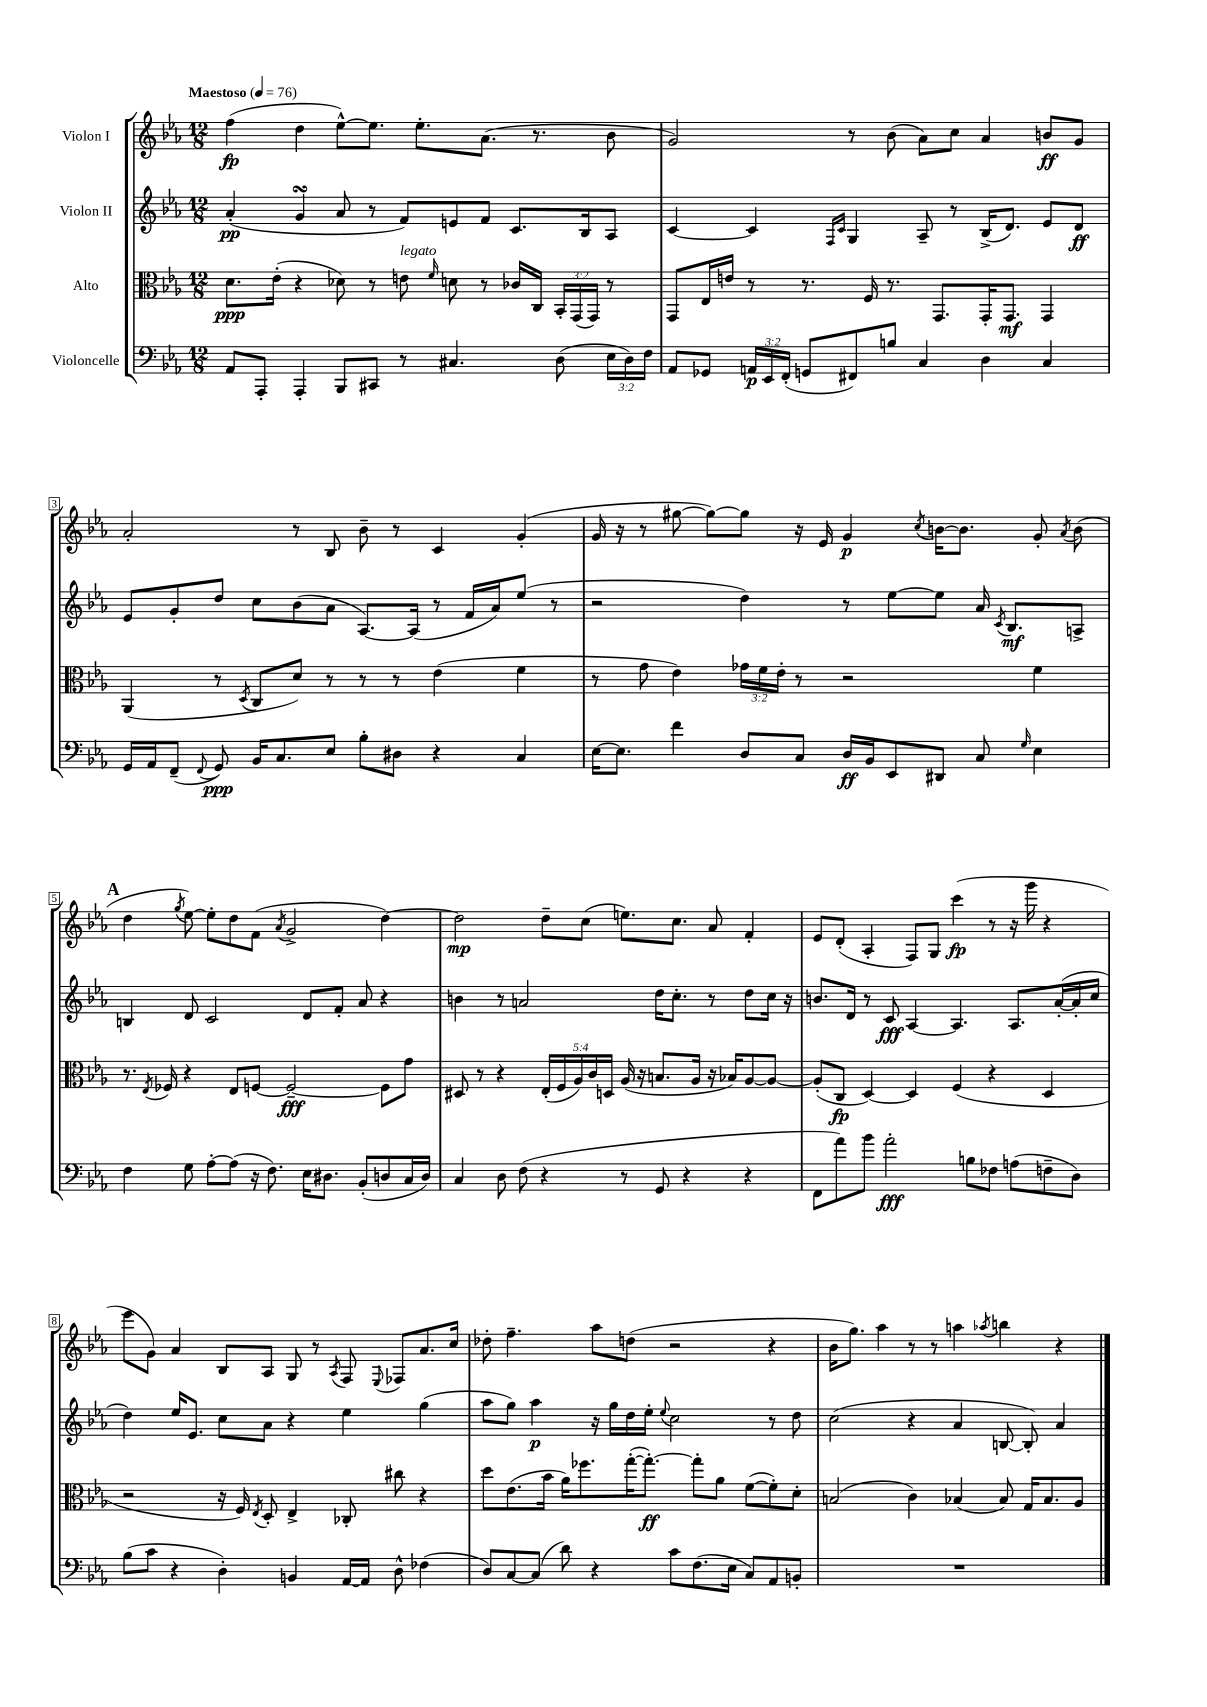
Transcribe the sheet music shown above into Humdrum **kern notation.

**kern	**dynam	**kern	**dynam	**kern	**dynam	**kern	**dynam
*part4	*part4	*part3	*part3	*part2	*part2	*part1	*part1
*staff4	*staff4	*staff3	*staff3	*staff2	*staff2	*staff1	*staff1
*I"Violoncelle	*	*I"Alto	*	*I"Violon II	*	*I"Violon I	*
*clefF4	*	*clefC3	*	*clefG2	*	*clefG2	*
*k[b-e-a-]	*	*k[b-e-a-]	*	*k[b-e-a-]	*	*k[b-e-a-]	*
*M12/8	*	*M12/8	*	*M12/8	*	*M12/8	*
*MM76	*	*MM76	*	*MM76	*	*MM76	*
=1	=1	=1	=1	=1	=1	=1	=1
!	!	!	!	!	!	!LO:TX:a:B:t=Maestoso	!
8AA-/L	.	8.d\L	ppp	(4a-'/	pp	(4ff\	fp
8AAA-'/J	.	.	.	.	.	.	.
.	.	(16e-'\Jk	.	.	.	.	.
4AAA-'/	.	4r	.	4gsSsS/	.	4dd\	.
8BBB-/L	.	8d-X\)	.	8a-/	.	[8ee-^^\L)	.
8CC#X/J	.	8r	.	8r	.	8.ee-\J]	.
!	!	!LO:TX:a:i:t=legato	!	!	!	!	!
8r	.	8en\	.	8f/L)	.	.	.
.	.	.	.	.	.	8.ee-'\L	.
.	.	16qqf/	.	.	.	.	.
4.C#X/	.	8dn\	.	8en/	.	.	.
.	.	8r	.	8f/J	.	(8.a-\J	.
.	.	16c-X/LL	.	8.c/L	.	.	.
.	.	16C/JJ	.	.	.	8.r	.
(8D\	.	24BB-'/LL	.	.	.	.	.
.	.	(24GG/	.	.	.	.	.
.	.	.	.	16B-/k	.	.	.
.	.	24GG/JJ)	.	.	.	.	.
24E-\LL	.	8r	.	8A-/J	.	8b-\	.
24D\)	.	.	.	.	.	.	.
24F\JJ	.	.	.	.	.	.	.
=2	=2	=2	=2	=2	=2	=2	=2
8AA-/L	.	8GG/L	.	[4c/	.	2g/)	.
8GG-X/J	.	16E-/L	.	.	.	.	.
.	.	16en/JJ	.	.	.	.	.
24AAn/LL	p	8r	.	4c/]	.	.	.
24EE-/	.	.	.	.	.	.	.
(24FF'/JJ	.	.	.	.	.	.	.
8GGn/L	.	8.r	.	.	.	.	.
.	.	.	.	16qqF/LL	.	.	.
.	.	.	.	16qqc/JJ	.	.	.
8FF#X/)	.	.	.	4G/	.	8r	.
.	.	16F/	.	.	.	.	.
8Bn/J	.	8.r	.	.	.	(8b-\	.
4C/	.	.	.	8A-~/	.	8a-\L)	.
.	.	8.GG/L	.	.	.	.	.
.	.	.	.	8r	.	8cc\J	.
4D\	.	16GG'/K	.	(16B-^/KL	.	4a-/	.
.	.	8.GG/J	mf	8.d/J)	.	.	.
4C/	.	4GG/	.	8e-/L	.	8bn/L	ff
.	.	.	.	8d/J	ff	8g/J	.
!!LO:LB:g=z
=3	=3	=3	=3	=3	=3	=3	=3
16GG/LL	.	(4AA-/	.	8e-/L	.	2a-'/	.
16AA-/J	.	.	.	.	.	.	.
(8FF~/J	.	.	.	8g'/	.	.	.
8qqFF/	.	.	.	.	.	.	.
8GG/)	ppp	8r	.	8dd/J	.	.	.
.	.	8qD/	.	.	.	.	.
16BB-/KL	.	8C/L	.	8cc\L	.	.	.
8.C/	.	.	.	.	.	.	.
.	.	8d/J)	.	(8b-\	.	8r	.
8E-/J	.	8r	.	8a-\J	.	8B-/	.
8B-'\L	.	8r	.	[8.A-/L)	.	8b-~\	.
8D#X\J	.	8r	.	.	.	8r	.
.	.	.	.	(16A-/Jk]	.	.	.
4r	.	(4e-\	.	8r	.	4c/	.
.	.	.	.	16f/LL	.	.	.
.	.	.	.	16a-/J)	.	.	.
4C/	.	4f\	.	(8ee-/J	.	(4g'/	.
.	.	.	.	8r	.	.	.
=4	=4	=4	=4	=4	=4	=4	=4
[16E-\KL	.	8r	.	2r	.	16g/	.
8.E-\J]	.	.	.	.	.	16r	.
.	.	8g\	.	.	.	8r	.
4f\	.	4e-\)	.	.	.	[8gg#X\	.
.	.	.	.	.	.	8gg#\L_)	.
8D/L	.	24g-X\LL	.	4dd\)	.	8gg#\J]	.
.	.	24f\	.	.	.	.	.
.	.	24e-'\JJ	.	.	.	.	.
8C/J	.	8r	.	.	.	16r	.
.	.	.	.	.	.	16e-/	.
16D/LL	ff	2r	.	8r	.	4g/	p
16BB-/J	.	.	.	.	.	.	.
8EE-/	.	.	.	[8ee-\L	.	.	.
.	.	.	.	.	.	8qcc/	.
8DD#X/J	.	.	.	8ee-\J]	.	[16bn\KL	.
.	.	.	.	.	.	8.b\J]	.
8C/	.	.	.	16a-/	.	.	.
.	.	.	.	8qc/	.	.	.
.	.	.	.	8.B-/L	mf	.	.
16qqG/	.	.	.	.	.	.	.
4E-\	.	4f\	.	.	.	8g'/	.
.	.	.	.	.	.	8qa-/	.
.	.	.	.	8An^/J	.	(8b\	.
!!LO:LB:g=z
!!LO:REH:place=s1:t=A
=5	=5	=5	=5	=5	=5	=5	=5
4F\	.	8.r	.	4Bn/	.	4dd\	.
.	.	8qE-/	.	.	.	.	.
.	.	16F-X/	.	.	.	.	.
.	.	.	.	.	.	8qgg/	.
8G\	.	4r	.	8d/	.	[8ee-\)	.
[8A-'\L	.	.	.	2c/	.	8ee-'\L]	.
(8A-\J]	.	8E-/L	.	.	.	8dd\	.
16r	.	[8Fn/J	.	.	.	(8f\J	.
8.F\)	.	.	.	.	.	.	.
.	.	.	.	.	.	8qa-/	.
.	.	2F~/_	fff	.	.	2g^/	.
16E-\KL	.	.	.	8d/L	.	.	.
8.D#X\J	.	.	.	.	.	.	.
.	.	.	.	8f'/J	.	.	.
(8BB-'/L	.	.	.	8a-/	.	.	.
8Dn/	.	8F\L]	.	4r	.	[4dd\)	.
16C/L	.	8g\J	.	.	.	.	.
16D/JJ)	.	.	.	.	.	.	.
=6	=6	=6	=6	=6	=6	=6	=6
4C/	.	8D#X/	.	4bn\	.	2dd\]	mp
.	.	8r	.	.	.	.	.
8D\	.	4r	.	8r	.	.	.
(8F\	.	.	.	2an/	.	.	.
4r	.	(20E-'/LL	.	.	.	8dd~\L	.
.	.	20F/	.	.	.	.	.
.	.	20A-/)	.	.	.	.	.
.	.	.	.	.	.	(8cc\J	.
.	.	20c/	.	.	.	.	.
.	.	20Dn/JJ	.	.	.	.	.
8r	.	(16A-/	.	.	.	8.een\L)	.
.	.	16r	.	.	.	.	.
8GG/	.	8.Bn/L	.	16dd\KL	.	.	.
.	.	.	.	8.cc'\J	.	8.cc\J	.
4r	.	.	.	.	.	.	.
.	.	16A-/Jk	.	.	.	.	.
.	.	16r	.	8r	.	8a-/	.
.	.	16B-X/KL)	.	.	.	.	.
4r	.	[8A-/	.	8dd\L	.	4f'/	.
.	.	8A-/J_	.	16cc\Jk	.	.	.
.	.	.	.	16r	.	.	.
=7	=7	=7	=7	=7	=7	=7	=7
8FF\L	.	(8A-'/L]	.	8.bn/L	.	8e-/L	.
8a-\)	.	8C/J	fp	.	.	(8d'/J	.
.	.	.	.	16d/Jk	.	.	.
8b-\J	.	[4D/)	.	8r	.	4A-'/	.
2a-'\	fff	.	.	8c/	fff	.	.
.	.	4D/]	.	[4A-/	.	8F/L)	.
.	.	.	.	.	.	8G/J	.
.	.	(4F/	.	4.A-/]	.	(4ccc\	fp
8Bn\L	.	.	.	.	.	.	.
8F-X\J	.	4r	.	.	.	8r	.
(8An\L	.	.	.	8.A-/L	.	16r	.
.	.	.	.	.	.	16ggg\	.
8Fn~\	.	4D/	.	.	.	4r	.
.	.	.	.	([16a-'/L	.	.	.
8D\J)	.	.	.	16a-'/]	.	.	.
.	.	.	.	16cc/JJ	.	.	.
!!LO:LB:g=z
=8	=8	=8	=8	=8	=8	=8	=8
(8B-\L	.	2r	.	4dd\)	.	8eee-\L	.
8c\J	.	.	.	.	.	8g\J)	.
4r	.	.	.	16ee-/KL	.	4a-/	.
.	.	.	.	8.e-/J	.	.	.
4D'\)	.	16r	.	8cc\L	.	8B-/L	.
.	.	16F/)	.	.	.	.	.
.	.	8qE-/	.	.	.	.	.
.	.	8D'/	.	8a-\J	.	8A-/J	.
4BBn/	.	4E-^/	.	4r	.	8G/	.
.	.	.	.	.	.	8r	.
.	.	.	.	.	.	8qA-/	.
[16AA-/LL	.	8C-X'/	.	4ee-\	.	8F/	.
16AA-/JJ]	.	.	.	.	.	.	.
.	.	.	.	.	.	8qqE-/	.
8D^^\	.	8cc#X\	.	.	.	8F-X/L	.
(4F-X\	.	4r	.	(4gg\	.	8.a-/	.
.	.	.	.	.	.	16cc/Jk	.
=9	=9	=9	=9	=9	=9	=9	=9
8D/L)	.	8dd\L	.	8aa-\L	.	8dd-X'\	.
[8C/	.	(8.e-\	.	8gg\J)	.	4.ff~\	.
(8C/J]	.	.	.	4aa-\	p	.	.
.	.	16b-\Jk	.	.	.	.	.
8d\)	.	16a-\KL)	.	.	.	.	.
.	.	8.ff-X\	.	.	.	.	.
4r	.	.	.	16r	.	8aa-\L	.
.	.	.	.	16gg\LL	.	.	.
.	.	([16gg'\K	.	16dd\	.	(8ddn\J	.
.	.	8.gg'\J_)	ff	16ee-'\JJ	.	.	.
.	.	.	.	8qqee-/	.	.	.
8c\L	.	.	.	2cc\	.	2r	.
(8.F\	.	8gg'\L]	.	.	.	.	.
.	.	8a-\J	.	.	.	.	.
16E-\Jk	.	.	.	.	.	.	.
8C/L)	.	([8f\L	.	.	.	.	.
8AA-/	.	8f'\])	.	8r	.	4r	.
8BBn'/J	.	8d'\J	.	8dd\	.	.	.
=10	=10	=10	=10	=10	=10	=10	=10
1.r	.	(2Bn/	.	(2cc\	.	16b-\KL	.
.	.	.	.	.	.	8.gg\J)	.
.	.	.	.	.	.	4aa-\	.
.	.	4c\)	.	4r	.	8r	.
.	.	.	.	.	.	8r	.
.	.	(4B-X/	.	4a-/	.	4aan\	.
.	.	.	.	.	.	8qaa-X/	.
.	.	8B-/)	.	[8Bn/	.	4bbn\	.
.	.	16G/KL	.	8B'/])	.	.	.
.	.	8.B-/	.	.	.	.	.
.	.	.	.	4a-/	.	4r	.
.	.	8A-/J	.	.	.	.	.
==	==	==	==	==	==	==	==
*-	*-	*-	*-	*-	*-	*-	*-
